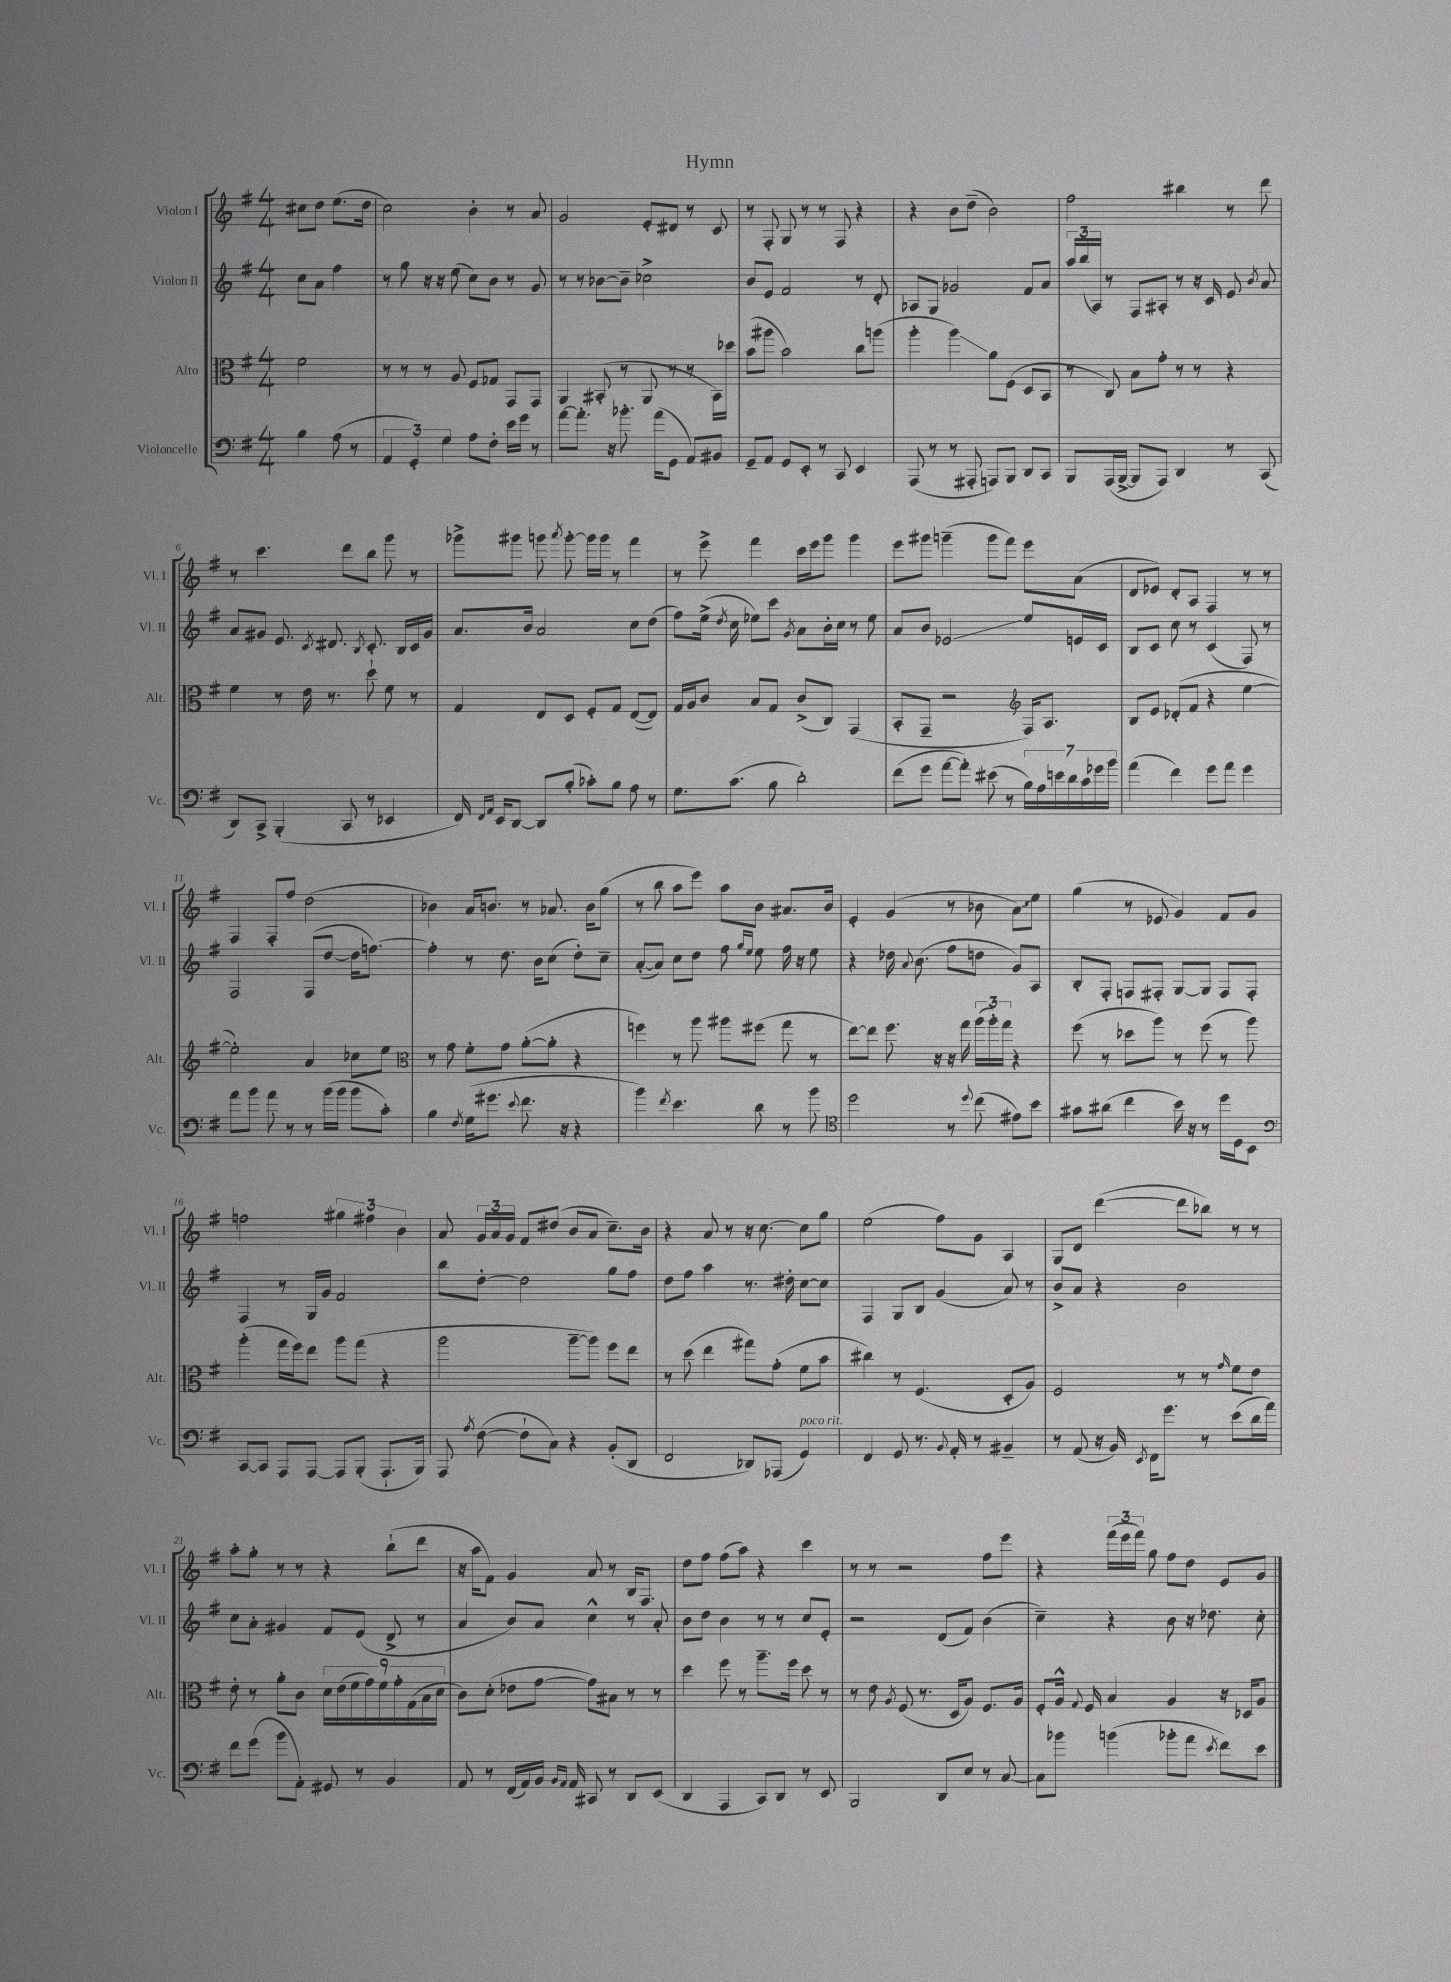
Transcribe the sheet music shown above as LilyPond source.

\header { title = "Hymn" }
<<
\new StaffGroup <<
\new Staff = "s0" \with { instrumentName = "Violon I" shortInstrumentName = "Vl. I" } {
    \clef treble \key g \major \numericTimeSignature \time 4/4 \partial 2
    \autoBeamOff cis''8[ d''8] e''8.[( d''16] |
    c''2) b'4-. r8 a'8 |
    g'2 e'8[-. dis'8] r8 c'8 |
    r8 fis8-. g8 r8 r8 fis8 r4 |
    r4 b'8[ d''8]--( b'2) |
    fis''2 bis''4 r8 d'''8 |
    r8 c'''4. d'''8[ b''8] g'''8 r8 |
    ges'''8[-> gis'''8] g'''8 \acciaccatura { a'''8 } g'''8~-. g'''16[ g'''16] r8 fis'''4 |
    r8 e'''8-> fis'''4 c'''16[ e'''16 g'''8] g'''4 |
    e'''8[ gis'''8] g'''4--( g'''8[ fis'''8]) e'''8[ a'8]( |
    d'8[ ees'8]) d'8[-. a8] fis4 r8 r8 |
    fis4 fis8[-. fis''8] d''2( |
    bes'4) a'16[ b'8.] r8 aes'8. b'16[ g''8]( |
    r8 b''8 a''8[ e'''8]) a''8[ b'8] ais'8.[ b'16] |
    e'4-. g'4( r8 bes'8 \once \override Glissando.style = #'zigzag a'8[\glissando) e''8] |
    g''4( r8 ees'8 g'4) fis'8[ g'8] |
    f''2 \tuplet 3/2 { gis''4 fis''4 b'4 } |
    a'8 \tuplet 3/2 { g'16[ a'16 g'16] } fis'8[ dis''8]( b'8[ a'8] c''8.[--) b'16] |
    r4 a'8 r8 r16 c''8.~ c''8[ g''8] |
    e''2( fis''8[) g'8] a4 |
    g8[ d'8] d'''4~( d'''8[ bes''8]) r8 r8 |
    a''8[-. g''8]-. r8 r8 r4 b''8[-!( d'''8] |
    r16 a''16[ fis'8]) g'4 a'8 r8 b16[ fis8.] |
    d''8[ fis''8] fis''8[( a''8]) r4 c'''4 |
    r8 r8 r2 fis''8[ e'''8] |
    r4 \tuplet 3/2 { fis'''16[( e'''16 fis'''16]) } g''8 fis''8[ d''8] e'8[ g'8] \bar "|." |
}
\new Staff = "s1" \with { instrumentName = "Violon II" shortInstrumentName = "Vl. II" } {
    \clef treble \key g \major \numericTimeSignature \time 4/4 \partial 2
    \autoBeamOff c''8[ a'8] fis''4 |
    r8 g''8 r16 r16 e''8( c''8[) b'8] r8 g'8 |
    r8 r8 bes'8[~ bes'8]-- ces''2-> |
    b'8[ e'8] fis'2 r8 d'8-. |
    aes8[ g8] ges'2 fis'8[ a'8] |
    \tuplet 3/2 { a''16[ b''16( a16]) } r8 fis8[ ais8]-. r8 r16 c'16 e'8 \acciaccatura { b'8 } a'8 |
    a'8[ gis'8] e'8. \acciaccatura { c'8 } dis'8. \acciaccatura { b8 } c'8.-. b16[ c'16 gis'16] |
    a'8.[ b'16] a'2 c''8[ d''8]( |
    fis''8[) e''16]->( \acciaccatura { d''8 } c''16 ees''8[) c'''8] \acciaccatura { g'8 } a'8[ b'16-. c''16] r8 ees''8 |
    a'8[ b'8] ees'2\glissando e''8[ e'16 c'16] |
    b8[ c'8] c''8 r8 c'4( fis8) r8 |
    fis2 fis8[( d''8]~ d''16[ f''8.]~) |
    f''4-. r8 d''8. b'16[ c''8]( d''8[-.) c''8]-- |
    a'8[~-.( a'8]) c''8[ d''8] fis''8 \grace { g''16[ e''16] } e''8 fis''16 r16 e''8 |
    r4 des''16 \appoggiatura { a'8 } b'8.( fis''8[ d''8] g'8[) a8] |
    b8[-. fis8]-. f8[ fis8]-. g8[~ g8] fis8[ fis8]-. |
    fis4 r8 g16[ g'16] fis'2 |
    b''8[ d''8]~-. d''2 g''8[ fis''8] |
    d''8[ fis''8] a''4 r8. dis''16-. c''8[~ c''8] |
    fis4 g8[ b8] g'4( a'8) r8 |
    b'8[-> a'8] r4 b'2 |
    c''8[ a'8]-. gis'4 fis'8[ e'8]( d'8-> r8 |
    a'4 b'8[) a'8] c''4-^ r8 a'8-. |
    b'8[ d''8] b'4 r8 r8 c''8[ e'8]-. |
    r2 d'8[( fis'8]) b'4( |
    c''4--) r4 b'8 r16 des''8. c''8-. \bar "|." |
}
\new Staff = "s2" \with { instrumentName = "Alto" shortInstrumentName = "Alt." } {
    \clef alto \key g \major \numericTimeSignature \time 4/4 \partial 2
    \autoBeamOff fis'2 |
    r8 r8 r8 a8 fis8[ ges8] g,8[ g,8] |
    a,4 bis,8-.( r8 a,8 r8 r8 bis,16[) des''16] |
    b'8[( ais''8] b'2) c''8[ a''8]( |
    a''4-. a''4\glissando) a'8[ fis8]( d8[ b,8] |
    r8 c8) b8[ g'8]-. r8 r8 r4 |
    fis'4 r8 e'16 r8. d''8-! fis'8 r8 |
    g4 e8[ d8] fis8[-. g8] e8[~( e8]) |
    g16[ a16 c'8] b8[ g8] c'8[->( c8]) g,4( |
    b,8[-. g,8]-- r2 \clef treble fis16[) a8.] |
    b8[ e'8] des'8[-.( fis'8] r4 e''4~ |
    e''2-.) a'4 ces''8[ e''8] |
    \clef alto r8 g'8 fis'8[-. g'8] a'8[~-.( a'8]-. r4 |
    f''4) r8 a''8 ais''8[ fis''8]( g''8 r8 |
    e''8[~) e''8] fis''8. r16 r16 g''16 \tuplet 3/2 { a''16[( a''16-.) g''16] } r4 |
    fis''8( r8 des''8[ a''8]) r8 fis''8( r8 a''8) |
    a''4-.( g''16[ fis''16) e''8] a''8[ g''8]( r4 |
    a''2 a''8[~-- a''8]) fis''8[ e''8] |
    r8 d''8( e''4 gis''8[) g'8]-.( fis'8[ b'8] |
    cis''4) r8 fis4.( d8[-. a8]) |
    fis2 r8 r8 \grace { g'16 } fis'8[ e'8] |
    e'8-. r8 a'8[-. c'8] \tuplet 9/8 { d'16[ e'16( fis'16 g'16) fis'16 g'16-. g16( b16 d'16] } |
    c'8[) d'8]-.( ees'8[ g'8]~ g'8[) bis8] r8 r8 |
    d''4 fis''8 r8 a''8.[-- fis''16] d''8 r8 |
    r8 e'8 \acciaccatura { a8 } fis8( r8. d16[ a8]) fis8.[ a16] |
    fis8[-. a16]-^ \appoggiatura { g8 } fis16 b4 a4 r16 des16[ a8] \bar "|." |
}
\new Staff = "s3" \with { instrumentName = "Violoncelle" shortInstrumentName = "Vc." } {
    \clef bass \key g \major \numericTimeSignature \time 4/4 \partial 2
    \autoBeamOff b4 a8( r8 |
    \tuplet 3/2 { a,4 g,4-.) g4 } a8[ fis8]-. e'16[ g'16] r8 |
    a'8[~ a'8.]-. r16 bes'8.-. a'16[( g,8] a,8[) bis,8] |
    g,8[-- a,8] g,8[ e,8]-. r8 c,8 e,4 |
    a,,8( r8 r8 ais,,8-. a,,8[) b,,8] d,8[ c,8] |
    b,,8[ a,,16( b,,16]~-> b,,8[ a,,8]) d,4 r8 c,8( |
    d,8[) c,8]-> b,,4-.( c,8 r8 ees,4 |
    fis,16) \grace { fis,16[ a,16] } e,16[ d,8]~ d,8[ b8]-.( ces'8[-.) b8] a8 r8 |
    g8.[ c'8.]( b8 d'2-.) |
    fis'8[( g'8] a'8[~ a'8]-.) eis'8( r8 \tuplet 7/4 { b16[) a16 e'16 d'16 c'16 ges'16 b'16] } |
    a'4( fis'4) g'8[ a'8] g'4 |
    a'8[ b'8] a'8 r8 r8 b'16[( b'16] b'8[ c'8]-.) |
    b4 \acciaccatura { fis8 } g16[( gis'8.] \appoggiatura { e'8 } fis'8. r16 r4 |
    b'4) \acciaccatura { fis'8 } e'4. d'8 r8 b'8 |
    \clef tenor d''2 r8 \appoggiatura { d''8 } c''8( eis'8[) b'8] |
    gis'8[ ais'8]( c''4 b'16) r16 r8 d''16[ d16 b,8] |
    \clef bass c,8[~ c,8] a,,8[ a,,8]~ a,,8[ b,,8]-.( a,,8.[-! b,,16]) |
    a,,8 \acciaccatura { a8 } fis8~( fis8[-! c8]) r4 b,8[-.( d,8] |
    fis,2 des,8[) aes,,8]( g,4^\markup { \italic "poco rit." }) |
    fis,4 g,8 r8. \appoggiatura { b,8 } a,16-. r8 bis,4-- |
    r8 a,8( r16 b,16) \acciaccatura { e,8 } fis,16[ g'8.] r8 e'8[( d'16 a'16]) |
    fis'8[ g'8]( b'8[ a,8]-.) gis,8 r8 b,4 |
    a,8 r8 fis,16[( a,16) b,16] \grace { b,16[ a,16] } a,16 cis,8 r8 d,8[ e,8]( |
    d,4 a,,4 c,8[) d,8] r8 e,8 |
    b,,2 d,8[ e8] r8 c8~ |
    c8[ bes'8] b'4( bes'8[-. a'8] \acciaccatura { e'8 } fis'8[) e'8] \bar "|." |
}
>>
>>
